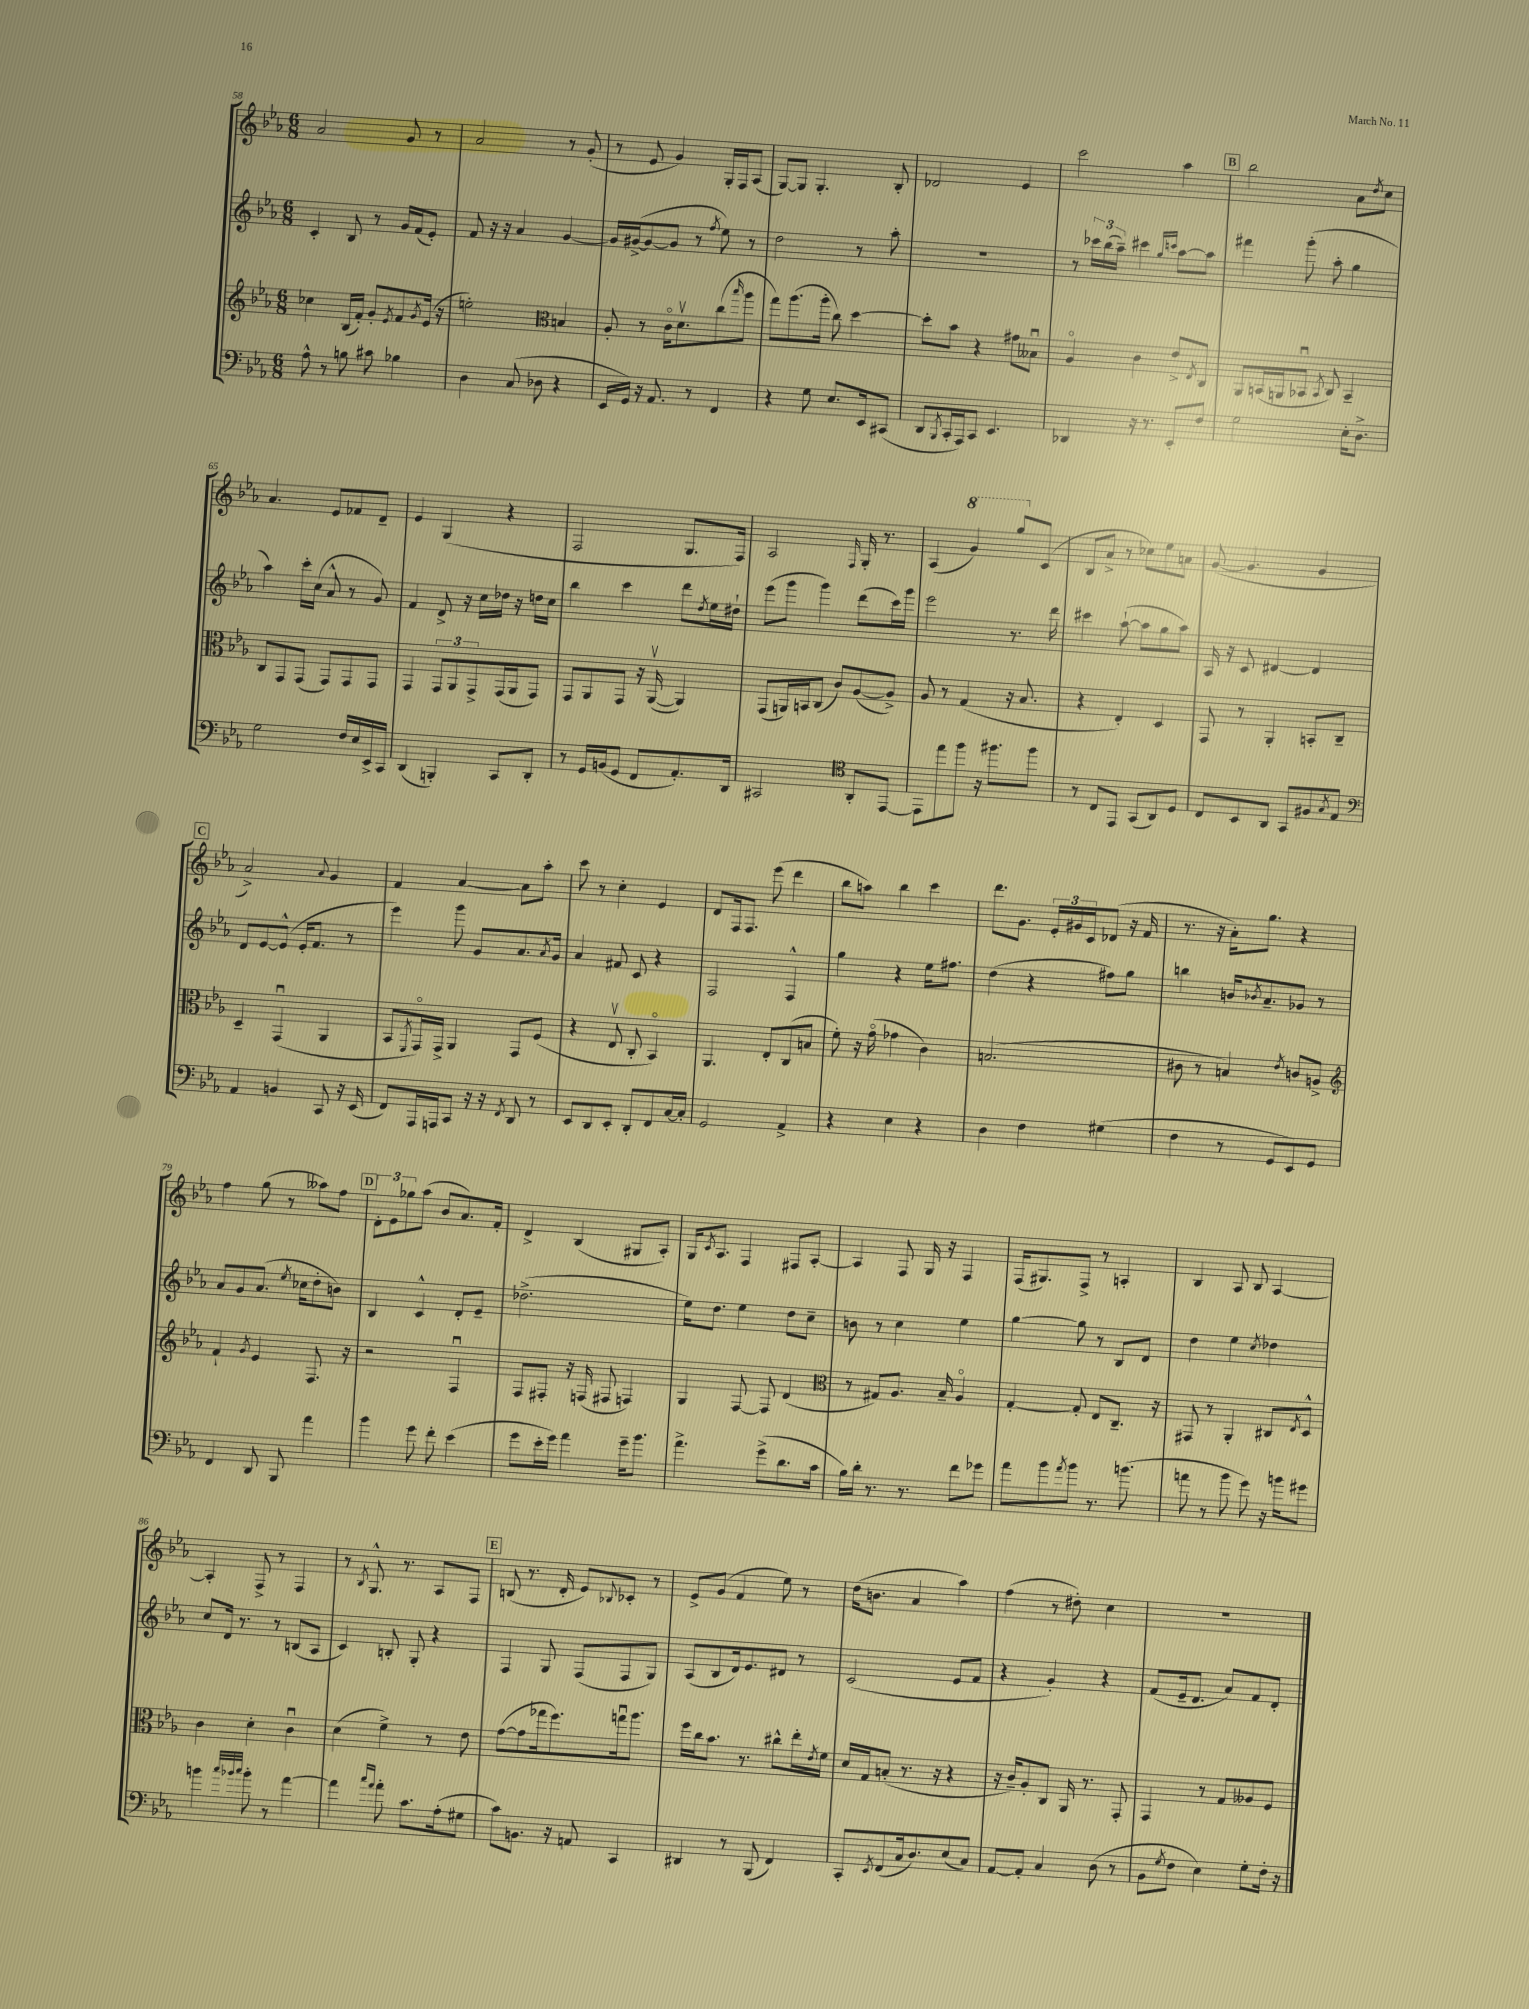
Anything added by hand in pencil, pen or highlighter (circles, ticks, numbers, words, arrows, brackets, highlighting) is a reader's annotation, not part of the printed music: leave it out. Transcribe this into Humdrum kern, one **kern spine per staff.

**kern	**kern	**kern	**kern
*staff4	*staff3	*staff2	*staff1
*clefF4	*clefG2	*clefG2	*clefG2
*k[b-e-a-]	*k[b-e-a-]	*k[b-e-a-]	*k[b-e-a-]
*M6/8	*M6/8	*M6/8	*M6/8
8A-^^	4cc-	4c'	2a-
8r	.	.	.
8B	(16B-	8B-	.
.	16f')	.	.
8c#	8g'	8r	.
.	8qe-	.	.
4B-	8f	16g	8g
.	.	(16f	.
.	8qg	.	.
.	(16e-	8e-')	8r
.	16r	.	.
=	=	=	=
4D	2ee')	8f	2a-
.	.	16r	.
.	.	16r	.
(8C	.	4a-	.
8D-	.	.	.
*	*clefC3	*	*
4r	4B	[4g	8r
.	.	.	(8g'
=	=	=	=
16EE-	8A-'	16g]	8r
16GG)	.	([16g#^	.
16r	8r	8g#_	8e-
8.AA-	.	.	.
.	16co	8g#]	4g)
.	8.dv	.	.
8r	.	8r	.
.	.	8qff	.
4FF	(8cc	8ee-)	16G'
.	.	.	16F
.	16qqbb-	.	.
.	8aa-	8r	(8A-
=	=	=	=
4r	8gg)	2dd	[8G)
.	(8.aa-	.	8G]
8G	.	.	4.G'
.	16aa-'	.	.
8.E-	8cc)	.	.
.	[4dd	8r	.
16EE-	.	.	.
(8CC#	.	8aa-'	8B-'
=	=	=	=
8DD	8dd']	2.r	2d-
8qBBB-	.	.	.
16CC'	8b-	.	.
16AAA-)	.	.	.
8CC	4r	.	.
4.EE-	.	.	.
.	8g#	.	4e-
.	8B--u	.	.
=	=	=	=
4DD-	4A-o	8r	2ccc
.	.	24ccc-	.
.	.	(24bb-	.
.	.	24aa-~)	.
16r	4c	4ccc#	.
8.r	.	.	.
.	.	16qqgg	.
.	.	16qqccc	.
8EE-'	8e-^	[8aa-	4aa-
.	8qE-	.	.
8F	8C	8aa-]	.
=	=	=	=
2G	8AA-	4fff#	2bb-
.	(16BB	.	.
.	16AA	.	.
.	8BB-u	(8ggg'	.
.	8qBB-	.	.
.	8C)	8aa-'	.
16E-'	4BB-~	4gg	8a-
8.D^	.	.	.
.	.	.	8qdd
.	.	.	8cc
=	=	=	=
2G	8C	4aa-)	4.a-
.	8GG	.	.
.	(8GG	16ccc'	.
.	.	(16cc	.
.	8GG)	8a-^^	8e-
16F	8GG	8r	8f-
16E-	.	.	.
16EE-^	8GG	8g)	8d~
16CC	.	.	.
=	=	=	=
(4DD	4GG	4f	4e-
4BBB')	12GG	8d^	(4G
.	12AA-	.	.
.	.	16r	.
.	12GG^	.	.
.	.	16cc	.
8CC	(16GG	16dd-	4r
.	16AA-	16r	.
8DD'	8GG)	16dd	.
.	.	16cc	.
=	=	=	=
8r	8GG	4bb-	2F
16GG	8AA-	.	.
(16BB	.	.	.
8GG	8GG	4ccc	.
8FF	16r	.	.
.	([16AA-v	.	.
8.AA-')	4AA-])	8ddd	8.G
.	.	8qdd	.
.	.	16ee-	.
16DD	.	16dd#`	16F)
=	=	=	=
2CC#	(8GG	(8eee-	2A-
.	16AA)	8ggg	.
.	16BB	.	.
.	(8C	4ggg)	.
.	8c)	.	.
*clefC4	*	*	*
.	.	.	16qqF
8AA-'	([8A-	(8ddd	16G'
.	.	.	8.r
[8EE-	8A-^])	16ccc)	.
.	.	16ggg	.
=	=	=	=
8EE-]	8A-	2eee-	(4A-
8ee-	8r	.	.
8ff	(4G	.	4gg)
16r	.	.	.
8.ff#	.	.	.
.	16r	8.r	8ggg
.	8.B-	.	.
8ff#	.	.	(8c
.	.	16ddd	.
=	=	=	=
8r	4r	4ccc#	8B-
8C	.	.	8a-^
8EE-	4E-')	([8aa-`	8r
(8GG	.	8aa-]	8cc-)
8AA-)	4D	8gg	8ee-
8D	.	8aa-)	8a
=	=	=	=
8C	8GG	16A-	([8g
.	.	16r	.
8BB-	8r	8c	4.g]
8AA-	4AA-'	[4d#	.
8GG	.	.	.
8F#	8BB'	4d#]	4g
8qG	.	.	.
8E-	8C~	.	.
=	=	=	=
*clefF4	*	*	*
4AA-	4D~	8d	2a-^)
.	.	[8e-	.
4BB	(4GGu	(8e-^^]	.
.	.	16e-'	.
.	.	8.f	.
.	.	.	8qqa-
8CC	4AA-	.	4g
16r	.	8r	.
(16EE-	.	.	.
=	=	=	=
8FF)	8BB-	4eee-)	4f
.	8qFF	.	.
16AAA-	16GGo)	.	.
16AAA	16GG^	.	.
8CC	4AA-	8ggg	[4a-
16r	.	8g	.
16r	.	.	.
8qFF	.	.	.
8DD	8GG	8.a-	8a-]
8r	(8F	.	8aa-'
.	.	8qa-	.
.	.	16g	.
=	=	=	=
8EE-	4r	4a-	8ccc
8DD	.	.	8r
8EE-'	8E-v	8f#	4cc'
8DD'	8C'	8c	.
8FF	4BB-o)	4r	4e-
[16C	.	.	.
16C']	.	.	.
=	=	=	=
2GG	4.AA-	2F	8d
.	.	.	16F
.	.	.	8.F
.	8E-'	.	(8eee-
4AA-^	(8C	4F^^	4ddd
.	8B	.	.
=	=	=	=
4r	8f')	4gg	8bb-
.	16r	.	8aa)
.	(16go	.	.
4E-	4g-	4r	4bb-
4r	4c)	16ee-	4ccc
.	.	8.ff#	.
=	=	=	=
4D	(2.B	(4dd	8.ddd
.	.	.	8.g
4F	.	4r	.
.	.	.	24e-'
.	.	.	24g#
.	.	.	24c
(4G#	.	8ff#)	(8d-
.	.	8gg	16r
.	.	.	16f
=	=	=	=
4F	8c#	4bb	8.r
.	8r	.	.
.	.	.	16r
8r	4B)	16b	16a-')
.	.	8qb-	.
.	.	8.a-~	8.gg
8GG	.	.	.
.	8qe-	.	.
8EE-)	8c	8g-	4r
8GG	8A^	8r	.
=	=	=	=
*	*clefG2	*	*
4FF	4f`	8a-	4ff
.	.	8g	.
.	8qg	.	.
8DD	4e-	(8.a-	(8gg
8BBB-	.	.	8r
.	.	8qee-	.
.	.	16cc-	.
4a-	8.F	8dd'	8aa--)
.	.	8b)	8ff
.	16r	.	.
=	=	=	=
4b-	2r	4B-	12d'
.	.	.	12e-
.	.	.	12gg-
8g	.	4c^^	(8aa-
8f'	.	.	8b-
(4e-	4Fu	8d'	8.a-)
.	.	8e-~	.
.	.	.	16f'
=	=	=	=
8g	8F	(2.dd-^	4d^
16e-'	8F#'	.	.
16g)	.	.	.
4a-	16r	.	(4B-
.	(16F	.	.
.	8F#	.	.
16g~	4F)	.	8G#
8.b-	.	.	.
.	.	.	8A-')
=	=	=	=
4.a-^	4G	16ee-)	16G
.	.	.	8qc
.	.	8.dd	8.A-
.	[8F	4ee-	4F
(8g^	8F]	.	.
8.d	(4d	8dd	8F#
.	.	8cc~	[8A-'
16c	.	.	.
=	=	=	=
*	*clefC3	*	*
16B-)	8r	8b	4A-]
16d'	.	.	.
8.r	8G#)	8r	.
.	8.A-	4cc	8F
8.r	.	.	.
.	.	.	16G
.	16B-~	.	16r
8f	4A-o	4ee-	4F
8g-	.	.	.
=	=	=	=
8a-	[4G'	[4gg	(16F
.	.	.	8.G#)
8b-	.	.	.
8qa-	.	.	.
8b-	8G']	8gg]	8F^
8.r	8E-	8r	8r
.	8.C~	8B-	4A'
(8.b	.	.	.
.	.	8d	.
.	16r	.	.
=	=	=	=
8a	8GG#	4dd	4B-
8r	8r	.	.
8b-	4AA-'	4ee-	8A-
8g)	.	.	8B-
.	.	8qcc	.
16r	8C#	4dd-	[4A-
16b	.	.	.
.	8qE-	.	.
8g#	8D^^	.	.
=	=	=	=
4b	4c	8cc	4A-']
.	.	16d	.
.	.	8.r	.
32qqcc	.	.	.
32qqb-	.	.	.
32qqcc	.	.	.
8b-'	4d'	.	8F^
8r	.	8r	8r
[4a-	4cu	(8B	4F
.	.	8A-	.
=	=	=	=
4a-]	(4d	4c)	8r
.	.	.	8qB-
.	.	.	8.G^^
16qqcc	.	.	.
16qqa-	.	.	.
8a-'	4f^)	8B'	.
.	.	.	8.r
8.c	.	8G'	.
.	8r	4r	8A-
(16A-'	.	.	.
8G#	8e-	.	8F
=	=	=	=
8c)	([8g	4F	(8B
8.BB	8g]	.	8.r
.	16gg-	8G	.
16r	8.ff)	.	16d'
8AA	.	(8F	8e-)
.	.	.	8qqB-
4CC	16ggu	8F	8c-'
.	8.aa-	.	.
.	.	8G)	8r
=	=	=	=
4DD#	16ff	(8A-	8e-^
.	16cc	.	.
.	8.b-	8B-	(8g
8r	.	16d)	4f
.	8.r	8.e-	.
(8BBB-	.	.	.
4FF)	8cc#^^	8d#	8ee-)
.	16ee-'	8r	8r
.	8qe-	.	.
.	16f	.	.
=	=	=	=
8CC'	16d	(2c	(16dd
.	16G	.	8.b
8qEE-	.	.	.
(8FF	(8B'	.	.
16C	8.r	.	4a-
8.D)	.	.	.
.	16r	.	.
(8E-	4r	8e-	4aa-)
8C)	.	8f	.
=	=	=	=
[8AA-	16r	4r	(4ff
.	16c~)	.	.
8AA-']	8A-'	.	.
4C	8C	4g')	8r
.	16AA-	.	8dd#')
.	8.r	.	.
(8D	.	4r	4cc
8r	8GG'	.	.
=	=	=	=
8BB-	4GG	(8f	2.r
8qG	.	.	.
8F	.	16e-~	.
.	.	8.d	.
4E-)	8r	.	.
.	8G	8a-)	.
8G'	8A--	8f	.
16F'	8F	8d'	.
16r	.	.	.
==	==	==	==
*-	*-	*-	*-
